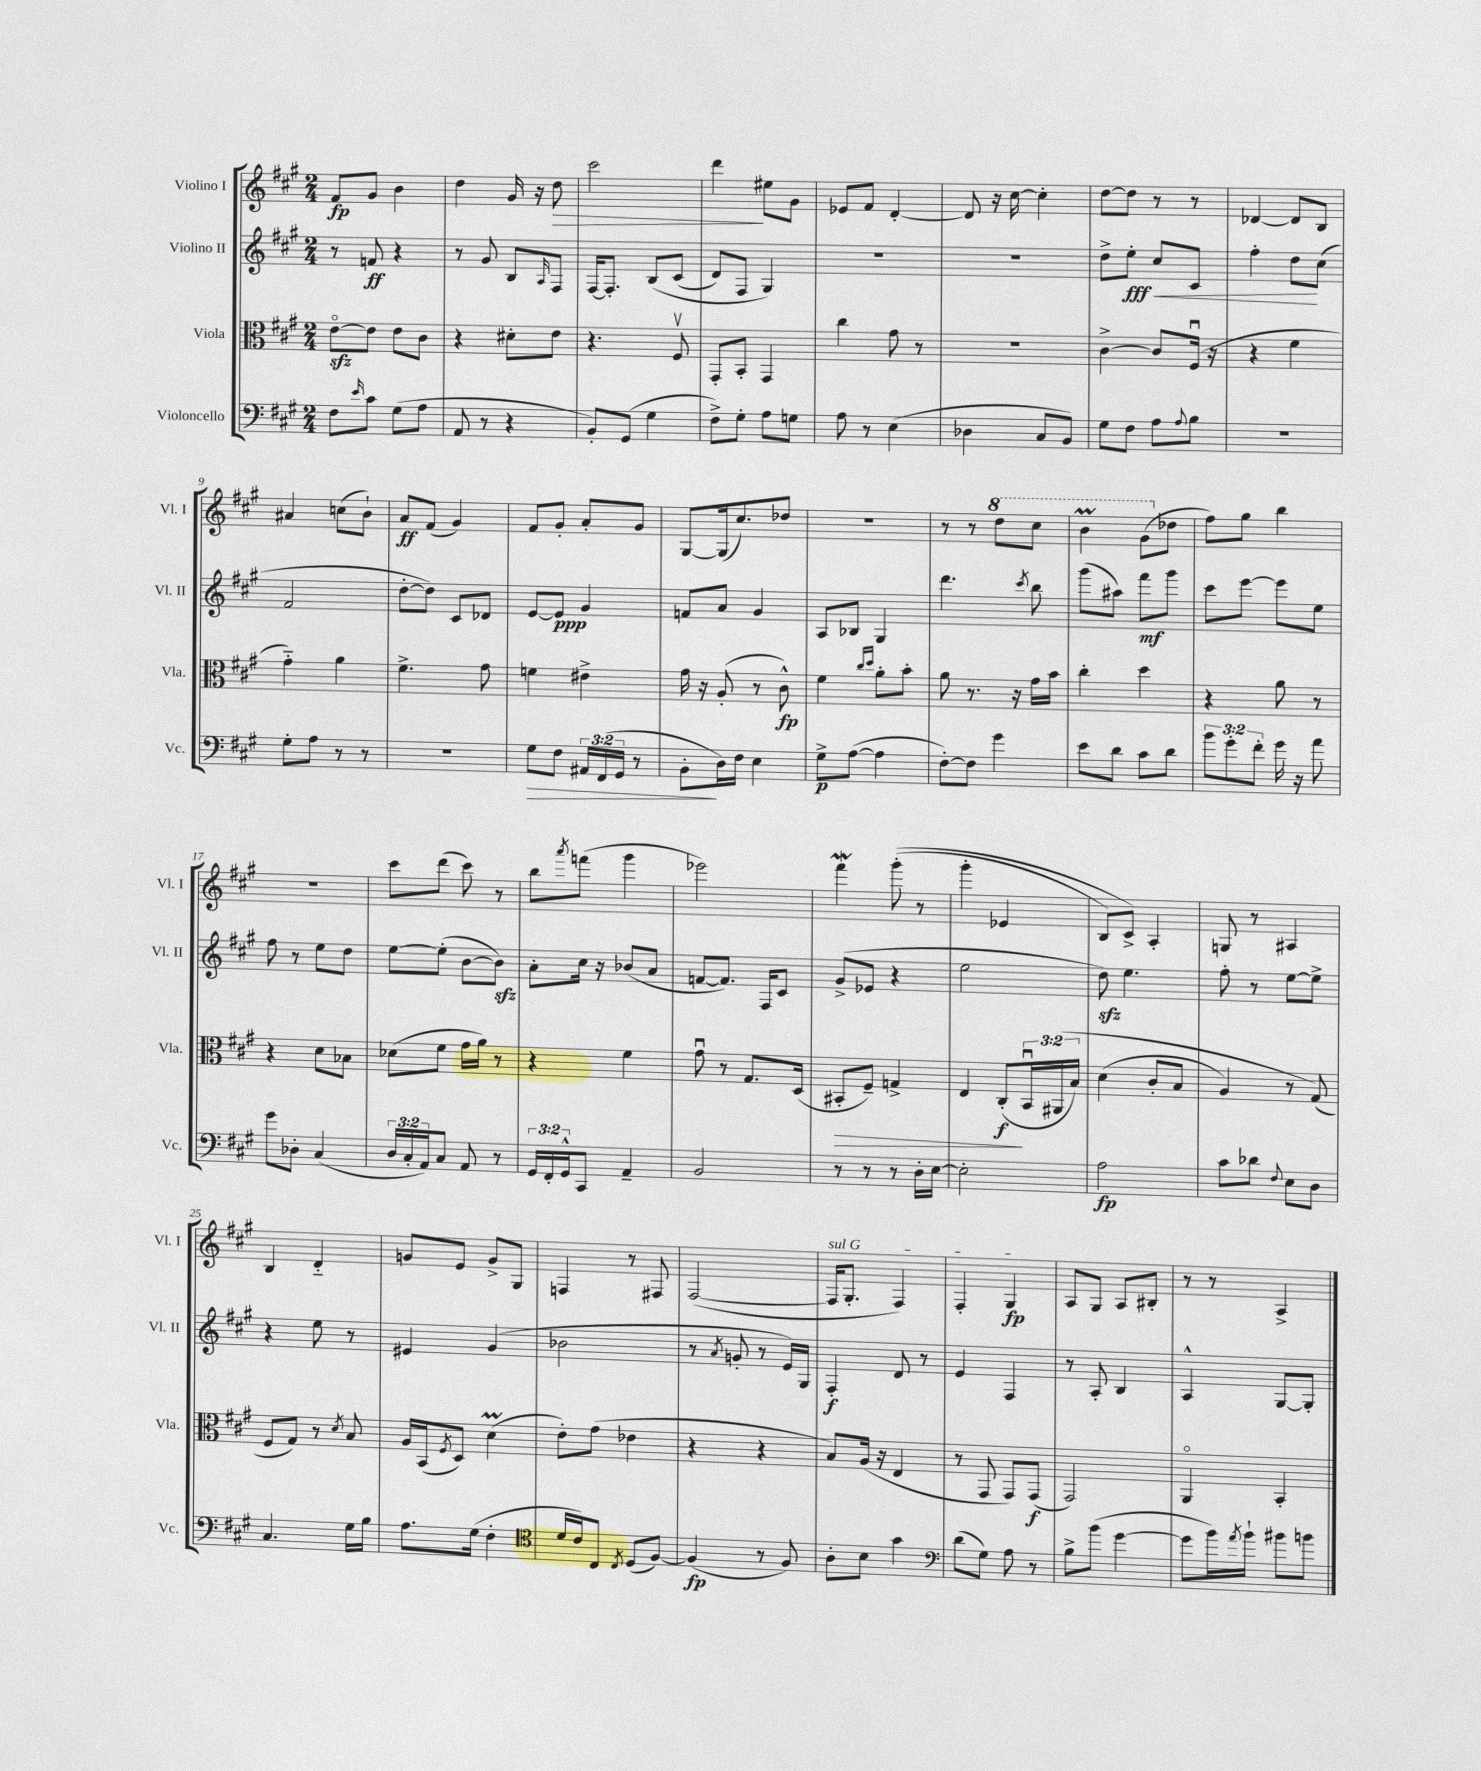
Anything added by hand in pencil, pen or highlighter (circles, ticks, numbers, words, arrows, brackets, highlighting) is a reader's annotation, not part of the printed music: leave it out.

**kern	**kern	**kern	**kern
*staff4	*staff3	*staff2	*staff1
*clefF4	*clefC3	*clefG2	*clefG2
*k[f#c#g#]	*k[f#c#g#]	*k[f#c#g#]	*k[f#c#g#]
*M2/4	*M2/4	*M2/4	*M2/4
8F#\L	[8eo\L	8r	8f#/L
16qqe/	.	.	.
8c#\J	8e\]J	8f/	8g#/J
(8G#\L	8e\L	4r	4b\
8A\J	8c#\J	.	.
=	=	=	=
8AA/	4r	8r	4dd\
8r	.	8g#/	.
4r	8d#'\L	8B/L	16g#/
.	.	.	16r
.	.	16qqA/	.
.	8e\J	8F#/J	8dd\
=	=	=	=
8BB'/L)	4.r	[16F#/LK	2ccc#\
.	.	8.F#'/]J	.
(8GG#/J	.	.	.
4G#\	.	&(8B/L	.
.	8F#v/	(8c#/J	.
=	=	=	=
8F#^\L)	8GG#'/L	8d/L)	4ddd\
8G#'\J	8BB'/J	8F#/J	.
8A\L	4GG#/	4G#/&)	8ee#\L
8G\J	.	.	8g#\J
=	=	=	=
8A\	4cc#\	2r	8e-/L
8r	.	.	8f#/J
(4E\	8g#\	.	[4d'/
.	8r	.	.
=	=	=	=
4D-\	2r	2r	8d/]
.	.	.	16r
.	.	.	[16cc#\
8C#/L	.	.	4cc#'\]
8BB/J)	.	.	.
=	=	=	=
8G#\L	[4c#^\	8dd^\L	[8dd\L
8F#\J	.	8ee'\J	8dd\]J
8A\L	8c#/]L	8cc#/L	8r
8qqA/	.	.	.
8B\J	(16F#u/Jk	8c#/J	8r
.	16r	.	.
=	=	=	=
2r	4r	4ff#'\	[4d-/
.	4f#\	8dd\L	8d-/]L
.	.	(8cc#\J	8B/J
=	=	=	=
8G#'\L	4g#'~\)	2f#/	4a#/
8A\J	.	.	.
8r	4a\	.	(8cc\L
8r	.	.	8b`\J)
=	=	=	=
2r	4.f#^\	[8dd'\L	8a/L
.	.	8dd\]J)	(8f#/J
.	.	8c#/L	4g#/)
.	8g#\	8d-/J	.
=	=	=	=
8G#\L	4f\	[8e/L	8f#/L
8F#\J	.	8e/]J	8g#'/J
24AA#/LL	4e#^\	4g#/	8a'/L
(24FF#/	.	.	.
24GG#/JJ	.	.	.
8r	.	.	8g#/J
=	=	=	=
8BB'\L	16g#\	8f/L	[8G#/L
.	16r	.	.
16D\L)	(8A'/	8a/J	(16G#/]k
16F#\JJ	.	.	8.cc#/)
4E\	8r	4g#/	.
.	8c#^^\)	.	8dd-/J
=	=	=	=
8G#^\L	4f#\	8A/L	2r
([8A\J	.	8B-/J	.
.	16qqcc#/LL	.	.
.	16qqdd/JJ	.	.
4A\]	8a'\L	4G#/	.
.	8b'\J	.	.
=	=	=	=
[8F#'\L)	8a\	4.ddd\	8r
8F#\]J	8.r	.	8r
4g#\	.	.	8ddd\L
.	16r	.	.
.	.	8qccc#/	.
.	16g#\LL	8bb\	8ccc#\J
.	16b\JJ	.	.
=	=	=	=
8e\L	4cc#'\	(8ggg#\L	4bb\
8d\J	.	8aa#\J)	.
8c#\L	4dd\	8fff#\L	(8gg#\L
8d\J	.	8ggg#\J	8dd-\J
=	=	=	=
12b\L	4r	8ccc#\L	8ff#\L)
12g#'\	.	.	.
.	.	[8eee\J	8gg#\J
12f#'\J	.	.	.
16g#\	8a\	8eee\]L	4bb\
16r	.	.	.
8a\	8r	8ee\J	.
=	=	=	=
8g#\L	4r	8ff#\	2r
8D-'\J	.	8r	.
(4C#/	8d\L	8ee\L	.
.	8B-\J	8dd\J	.
=	=	=	=
24D/LL	(8d-\L	[8ee\L	8ccc#\L
24C#'/	.	.	.
24AA/J)	.	.	.
8C#/J	8f#\J	(8ee'\]J	(8ddd\J
8AA/	16g#\LL	[8b\L	8ccc#\)
.	16a\JJ)	.	.
8r	8r	8b\]J)	8r
=	=	=	=
24GG#/LL	4r	8a'\L	8bb\L
24FF#'/	.	.	.
24GG#^^/J	.	.	.
.	.	.	8qaaa/
8CC#/J	.	16cc#\Jk	(8fff\J
.	.	16r	.
4AA~/	4f#\	(8b-/L	4ggg#\
.	.	8a/J	.
=	=	=	=
2BB/	8g#u\	[8f/L	2eee-\)
.	8r	8.f/]J)	.
.	8.G#/L	.	.
.	.	16F#/LK	.
.	.	8c#/J	.
.	(16D/Jk	.	.
=	=	=	=
8r	8BB#'/L	(8g#^/L	4fff#\
8r	8F#~/J)	8e-/J	.
8r	4G^/	4r	&((8ggg#'\
16D'\LL	.	.	8r
[16E\JJ	.	.	.
=	=	=	=
2E'\]	4E/	2ee\	4ggg#'\
.	(8C#'/L	.	4e-/
.	24BBu/L	.	.
.	&(24AA#/	.	.
.	24B/JJ)	.	.
=	=	=	=
2A\	(4d\	8dd\)	8B/L)
.	.	4.ee\	8c#^/J&)
.	8c#'/L	.	4A'/
.	8B/J	.	.
=	=	=	=
8c#\L	4A/)	8ff#'\	8G/
8d-\J	.	8r	8r
8qqF#/	.	.	.
8E\L	8r	[8ee\L	4A#/
8D\J	(8G#/&)	8ee^\]J	.
=	=	=	=
4.C#/	8F#/L	4r	4B/
.	8G#/J)	.	.
.	8r	8ee\	4d'~/
.	8qd/	.	.
16G#\LL	8B/	8r	.
16B\JJ	.	.	.
=	=	=	=
8.A\L	16A/LL	4e#/	8g/L
.	(16BB/J	.	.
.	8qF#/	.	.
.	8D/J)	.	8e/J
(16G#\Jk	.	.	.
4F#'\	(4d\	(4g#/	8g^/L
.	.	.	8G#/J
=	=	=	=
*clefC4	*	*	*
16d/LL	8e'\L)	2b-\	4F/
16c#/J)	.	.	.
8C#/J	(8g#\J	.	.
8qC#/	.	.	.
(8D/L	4e-\	.	8r
[8F#/J)	.	.	8F#/
=	=	=	=
(4F#/]	4r	8r	([2F#/
.	.	8qa/	.
.	.	8g'/	.
8r	4r	8r	.
8F#/)	.	16e/LL)	.
.	.	16G#/JJ	.
=	=	=	=
8A'\L	8B/L)	4F#'/	16F#/]LK
.	.	.	8.G#'/J
8B\J	(16A/Jk	.	.
.	16r	.	.
4g#\	4E/	8d/	4F#/)
.	.	8r	.
=	=	=	=
*clefF4	*	*	*
(8d\L	8r	4e/	4F#'/
8G#\J)	8GG#/	.	.
8A\	8GG#/L)	4F#/	4G#/
8r	(8GG#/J	.	.
=	=	=	=
8B^\L	2GG#/)	8r	8A/L
(8b\J	.	8A'/	8G#/J
[4g#\	.	4B/	8A/L
.	.	.	8B#'/J
=	=	=	=
8g#\]L	4AAo/	4A^^/	8r
16b\L)	.	.	8r
8qa/	.	.	.
16b`\JJ	.	.	.
8b#\L	4BB'/	[8G#/L	4A^/
8b\J	.	8G#'/]J	.
==	==	==	==
*-	*-	*-	*-
